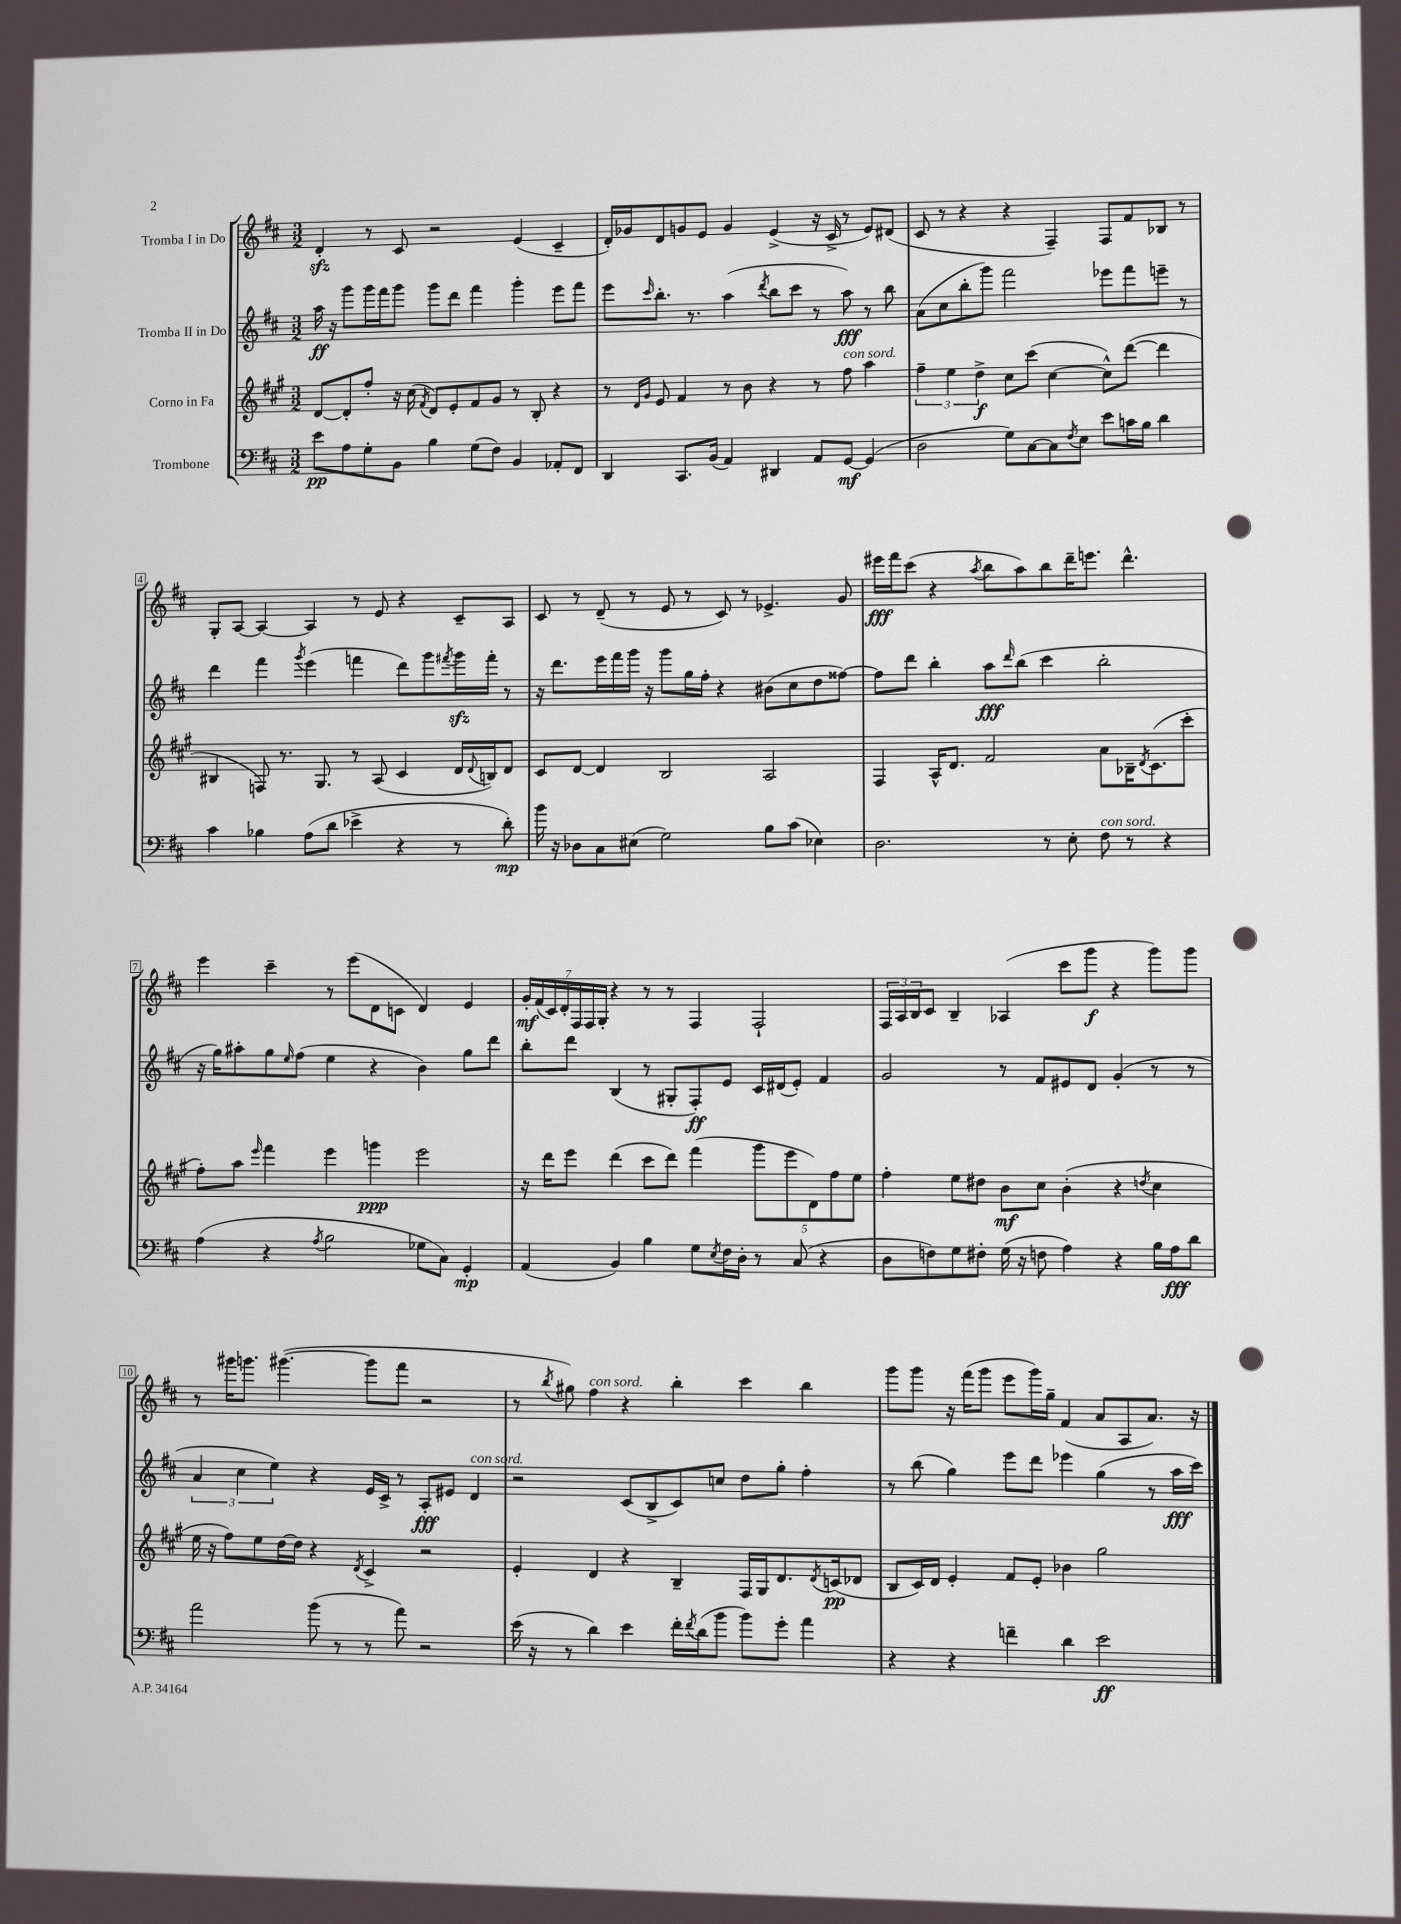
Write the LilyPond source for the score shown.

<<
\new StaffGroup <<
\new Staff = "s0" \with { instrumentName = "Tromba I in Do" } {
    \clef treble \key d \major \numericTimeSignature \time 3/2
    d'4-.\sfz r8 cis'8 r2 e'4( cis'4-- |
    d'16-.) ges'16 d'8 g'8 e'8 g'4 e'4->( r16 cis'16-> r8 e'8) dis'8( |
    cis'8 r8 r4 r4 fis4--) fis8 fis'8 bes8 r8 |
    g8-. a8~ a4~ a4 r8 e'8 r4 cis'8-- a8 |
    cis'8 r8 d'8--( r8 e'8 r8 cis'8) r8 ees'4.-> g'8 |
    eis'''16\fff fis'''16 cis'''8( r4 \acciaccatura { a''8 } b''8 a''8) b''8 d'''16-- e'''8. d'''4.-^ |
    e'''4 cis'''4-- r8 e'''8( d'8 c'8 d'4) e'4 |
    \tuplet 7/4 { g'16-.\mf fis'16( cis'16) d'16-. fis16 fis16 g16-. } r4 r8 r8 fis4 fis2-! |
    \tuplet 3/2 { fis16 a16 b16 } cis'8 b4-- aes4( cis'''8 g'''8\f r4 g'''8) g'''8 |
    r8 gis'''16 g'''8. gis'''4.~( gis'''8 fis'''8 r2 |
    r8 \acciaccatura { b''8 } gis''8) fis''4^\markup { \italic "con sord." } r4 b''4-. cis'''4 b''4 |
    g'''8 g'''8 r16 fis'''16( g'''8 e'''8 g'''16) g''16-- fis'4( a'8 a8 a'8.) r16 \bar "|." |
}
\new Staff = "s1" \with { instrumentName = "Tromba II in Do" } {
    \clef treble \key d \major \numericTimeSignature \time 3/2
    a''16\ff r16 g'''8 g'''16 fis'''16 g'''8 g'''8 d'''8 fis'''4 g'''4-. e'''8 fis'''8 |
    e'''8 \grace { cis'''16 } b''8.-. r8. a''4( \acciaccatura { d'''8 } b''8 cis'''8 r8 a''8\fff) r8 b''8 |
    a'8( cis''8 b''8-. g'''8) fis'''2 ees'''8 fis'''8 e'''8-- r8 |
    d'''4 fis'''4 \acciaccatura { g'''8 } e'''4( f'''4 d'''8) g'''8 \acciaccatura { fis'''8 } g'''16\sfz fis'''16-. r8 |
    r16 d'''8. e'''16 fis'''16 g'''16 r16 g'''8 g''16 fis''16-. r4 bis'8( cis''8 d''8 fisis''8~) |
    fisis''8 d'''8 b''4-. a''8\fff \grace { d'''16 } b''8( cis'''4 b''2-. |
    r16 g''16) ais''8-. g''8 \grace { e''16 } fis''8( e''4 r4 b'4) g''8 d'''8 |
    b''8-. d'''8 b4( r8 gis8-. fis8-.\ff) e'8 cis'16 dis'16( e'8-.) fis'4 |
    g'2 r8 fis'8 eis'8 d'8 g'4-.( r8 r8 |
    \tuplet 3/2 { a'4 cis''4 e''4) } r4 e'16 cis'16-> r8 a8-.\fff eis'8 d'4^\markup { \italic "con sord." } |
    r2 cis'8( b8-> cis'8) c''8 d''8 g''8-. fis''4-. |
    r8 b''8( g''4) e'''8 d'''8 ees'''4 g''4( r8 a''16\fff cis'''16) \bar "|." |
}
\new Staff = "s2" \with { instrumentName = "Corno in Fa" } {
    \clef treble \key a \major \numericTimeSignature \time 3/2
    d'8~ d'8-. fis''8-. r16 cis''16( \acciaccatura { fis'8 } d'8) e'8-. fis'8 gis'8 r8 b8-. r4 |
    r8 \grace { d'16 gis'16 } e'8 fis'4 r8 b'8 r4 r8 fis''8^\markup { \italic "con sord." } a''4 |
    \tuplet 3/2 { fis''4-- e''4 d''4->\f } cis''8 cis'''8( cis''4~ cis''8-^) d'''8~( d'''4 |
    bis4 f8) r8. gis8. r8 a8( cis'4 d'16 \appoggiatura { d'8 } b16) d'8 |
    cis'8 d'8~ d'4 b2 a2 |
    fis4 a16-^ d'8. fis'2 a'8 bes16-- \acciaccatura { d'8 } cis'8.( cis'''8-. |
    fis''8-.) a''8 \grace { e'''16 } fis'''4 e'''4 g'''4\ppp e'''2 |
    r16 d'''16 e'''8 d'''4( cis'''8 d'''8) fis'''4( \tuplet 5/4 { gis'''8 e'''8 d'8) fis''8 e''8 } |
    fis''4-. e''8 dis''8 b'8\mf cis''8 b'4-.( r4 \acciaccatura { d''8 } cis''4 |
    e''16 r16 fis''8) e''8 d''16~ d''16 r4 \acciaccatura { d'8 } cis'4-> r2 |
    e'4-. d'4 r4 b4-- fis16 gis16 d'8. \acciaccatura { d'8 } c'16\pp( des'8 |
    b8 cis'16) d'16 e'4-. fis'8 e'8-. bes'4 gis''2 \bar "|." |
}
\new Staff = "s3" \with { instrumentName = "Trombone" } {
    \clef bass \key d \major \numericTimeSignature \time 3/2
    e'8\pp a8 g8-. b,8 b4 g8( fis8) b,4 aes,8-. fis,8 |
    d,4 cis,8. b,16( a,4) dis,4 a,8 g,8~\mf g,4( |
    d2 g8) cis8~ cis8 \acciaccatura { fis8 } e8 e'8 c'16 b16 d'4 |
    cis'4 bes4 a8( d'8 ees'4-> r4 r8 d'8-.\mp) |
    b'16 r16 des8 cis8 eis8( g2) b8 cis'8( ees4) |
    d2. r8 e8-. fis8^\markup { \italic "con sord." } r8 r4 |
    a4( r4 \acciaccatura { a8 } b2 ges8 cis8) g,4-.\mp |
    a,4( b,4) b4 g8 \acciaccatura { e8 } fis16 d16-. r8 cis8( r4 |
    d8 f8) g8 fis8-. g16( r16 f8 a4) r4 b16 a16\fff d'8 |
    a'2 b'8( r8 r8 a'8) r2 |
    e'16( r16 r8 d'4) e'4 fis'16-. \acciaccatura { fis'8 } d'16( b'8 b'8) g'8-. a'4 |
    r4 r4 f'4-- d'4 e'2\ff \bar "|." |
}
>>
>>
\layout { \context { \Score \override BarNumber.stencil = #(make-stencil-boxer 0.1 0.3 ly:text-interface::print) } }
